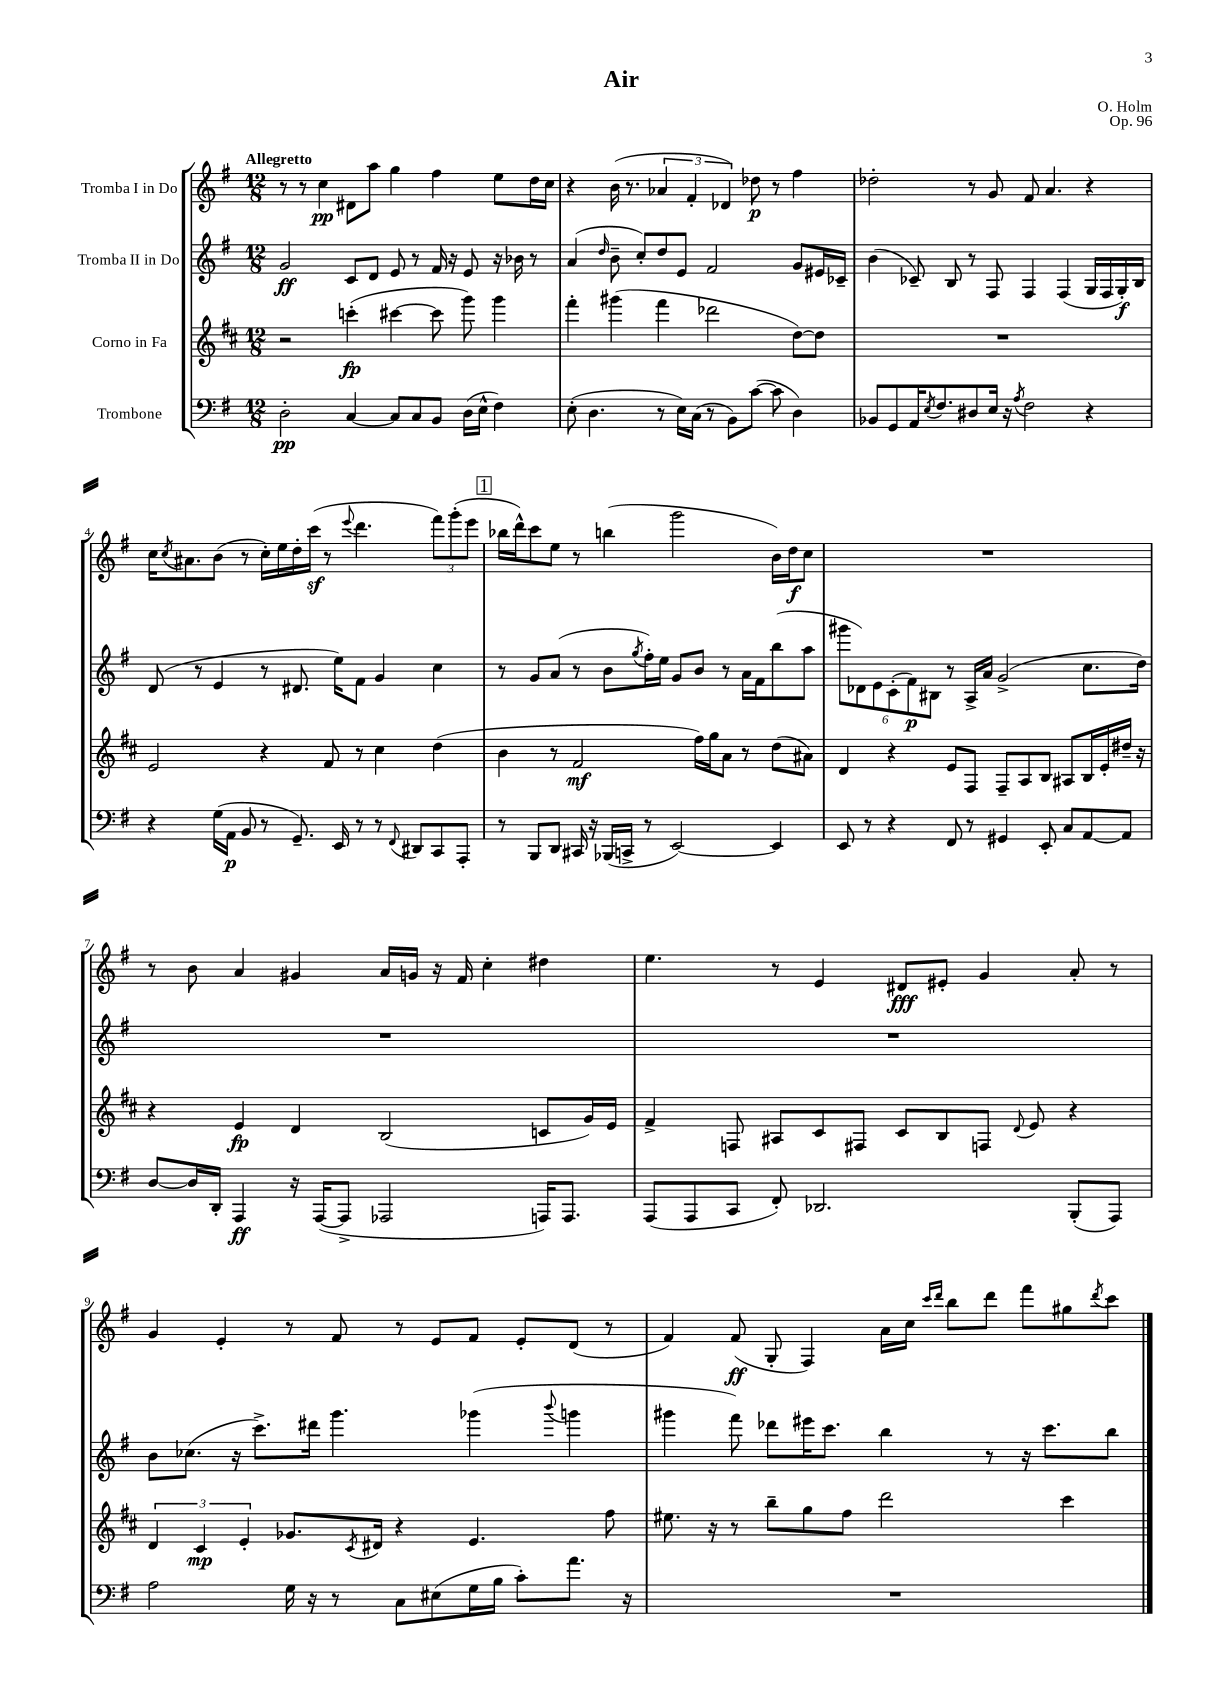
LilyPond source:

\header { title = "Air" composer = "O. Holm" opus = "Op. 96" }
<<
\new StaffGroup <<
\new Staff = "s0" \with { instrumentName = "Tromba I in Do" } {
    \clef treble \key g \major \numericTimeSignature \time 12/8 \tempo "Allegretto"
    r8 r8 c''4\pp dis'8 a''8 g''4 fis''4 e''8 d''16 c''16 |
    r4 b'16( r8. \tuplet 3/2 { aes'4 fis'4-. des'4) } des''8\p r8 fis''4 |
    des''2-. r8 g'8 fis'8 a'4. r4 |
    c''16 \acciaccatura { c''8 } ais'8. b'8( r8 c''16-.) e''16 d''16-. c'''16\sf( r8 \appoggiatura { e'''8 } d'''4. \tuplet 3/2 { fis'''8) g'''8-.( e'''8 } |
    \mark \markup { \box "1" } bes''16 d'''16-^) c'''8 e''8 r8 b''4( g'''2 b'16) d''16\f c''8 |
    R1. |
    r8 b'8 a'4 gis'4 a'16 g'16 r16 fis'16 c''4-. dis''4 |
    e''4. r8 e'4 dis'8\fff eis'8-. g'4 a'8-. r8 |
    g'4 e'4-. r8 fis'8 r8 e'8 fis'8 e'8-. d'8( r8 |
    fis'4) fis'8\ff( g8-. fis4) a'16 c''16 \grace { c'''16 d'''16 } b''8 d'''8 fis'''8 gis''8 \acciaccatura { d'''8 } c'''8 \bar "|." |
}
\new Staff = "s1" \with { instrumentName = "Tromba II in Do" } {
    \clef treble \key g \major \numericTimeSignature \time 12/8
    g'2\ff c'8 d'8 e'8 r8 fis'16 r16 e'8 r16 bes'16 r8 |
    a'4( \grace { d''16 } b'8-- c''8-.) d''8 e'8 fis'2 g'8 eis'16 ces'16-- |
    b'4( ces'8--) b8 r8 fis8 fis4 fis4( g16 fis16 g16-.\f) b16 |
    d'8( r8 e'4 r8 dis'8. e''16) fis'8 g'4 c''4 |
    \mark \markup { \box "1" } r8 g'8 a'8( r8 b'8 \acciaccatura { g''8 } fis''16-.) e''16 g'8 b'8 r8 a'16 fis'16 b''8( a''8 |
    \tuplet 6/4 { gis'''8 des'8) e'8 c'8-.( fis'8\p) bis8 } r8 a16-> a'16 g'2->( c''8. d''16) |
    R1. |
    R1. |
    b'8 ces''8.( r16 c'''8.->) dis'''16 g'''4. ges'''4( \appoggiatura { b'''8 } g'''4 |
    gis'''4 fis'''8) des'''8 eis'''16 c'''8. b''4 r8 r16 c'''8. b''8 \bar "|." |
}
\new Staff = "s2" \with { instrumentName = "Corno in Fa" } {
    \clef treble \key d \major \numericTimeSignature \time 12/8
    r2 c'''4-.\fp( cis'''4~ cis'''8 g'''8) g'''4 |
    fis'''4-. gis'''4( fis'''4 des'''2 d''8~) d''8 |
    R1. |
    e'2 r4 fis'8 r8 cis''4 d''4( |
    \mark \markup { \box "1" } b'4 r8 fis'2\mf fis''16) g''16 a'8 r8 d''8( ais'8) |
    d'4 r4 e'8 fis8 fis8-- a8 b8 ais8 b16 e'16-. dis''16-- r16 |
    r4 e'4\fp d'4 b2( c'8 g'16) e'16 |
    fis'4-> f8 ais8 cis'8 fis8 cis'8 b8 f8 \appoggiatura { d'8 } e'8 r4 |
    \tuplet 3/2 { d'4 cis'4\mp e'4-. } ges'8. \acciaccatura { cis'8 } dis'16 r4 e'4. fis''8 |
    eis''8. r16 r8 b''8-- g''8 fis''8 d'''2 cis'''4 \bar "|." |
}
\new Staff = "s3" \with { instrumentName = "Trombone" } {
    \clef bass \key g \major \numericTimeSignature \time 12/8
    d2-.\pp c4~ c8 c8 b,8 d16( e16-^ fis4) |
    e8-.( d4. r8 e16) c16( r8 b,8) c'8~( c'8 d4) |
    bes,8 g,8 a,16 \acciaccatura { e8 } fis8. dis8 e16 r16 \acciaccatura { a8 } fis2 r4 |
    r4 g16( a,16\p b,8 r8 g,8.--) e,16 r8 r8 \appoggiatura { fis,8 } dis,8 c,8 a,,8-. |
    \mark \markup { \box "1" } r8 b,,8 d,8 cis,16 r16 bes,,16( c,16-> r8 e,2~) e,4 |
    e,8 r8 r4 fis,8 r8 gis,4 e,8-. c8 a,8~ a,8 |
    d8~ d16 d,16-. a,,4\ff r16 a,,16~( a,,8-> aes,,2 a,,16) a,,8. |
    a,,8( a,,8 c,8 fis,8-.) des,2. b,,8-.( a,,8) |
    a2 g16 r16 r8 c8 eis8( g16 b16 c'8-.) a'8. r16 |
    R1. \bar "|." |
}
>>
>>
